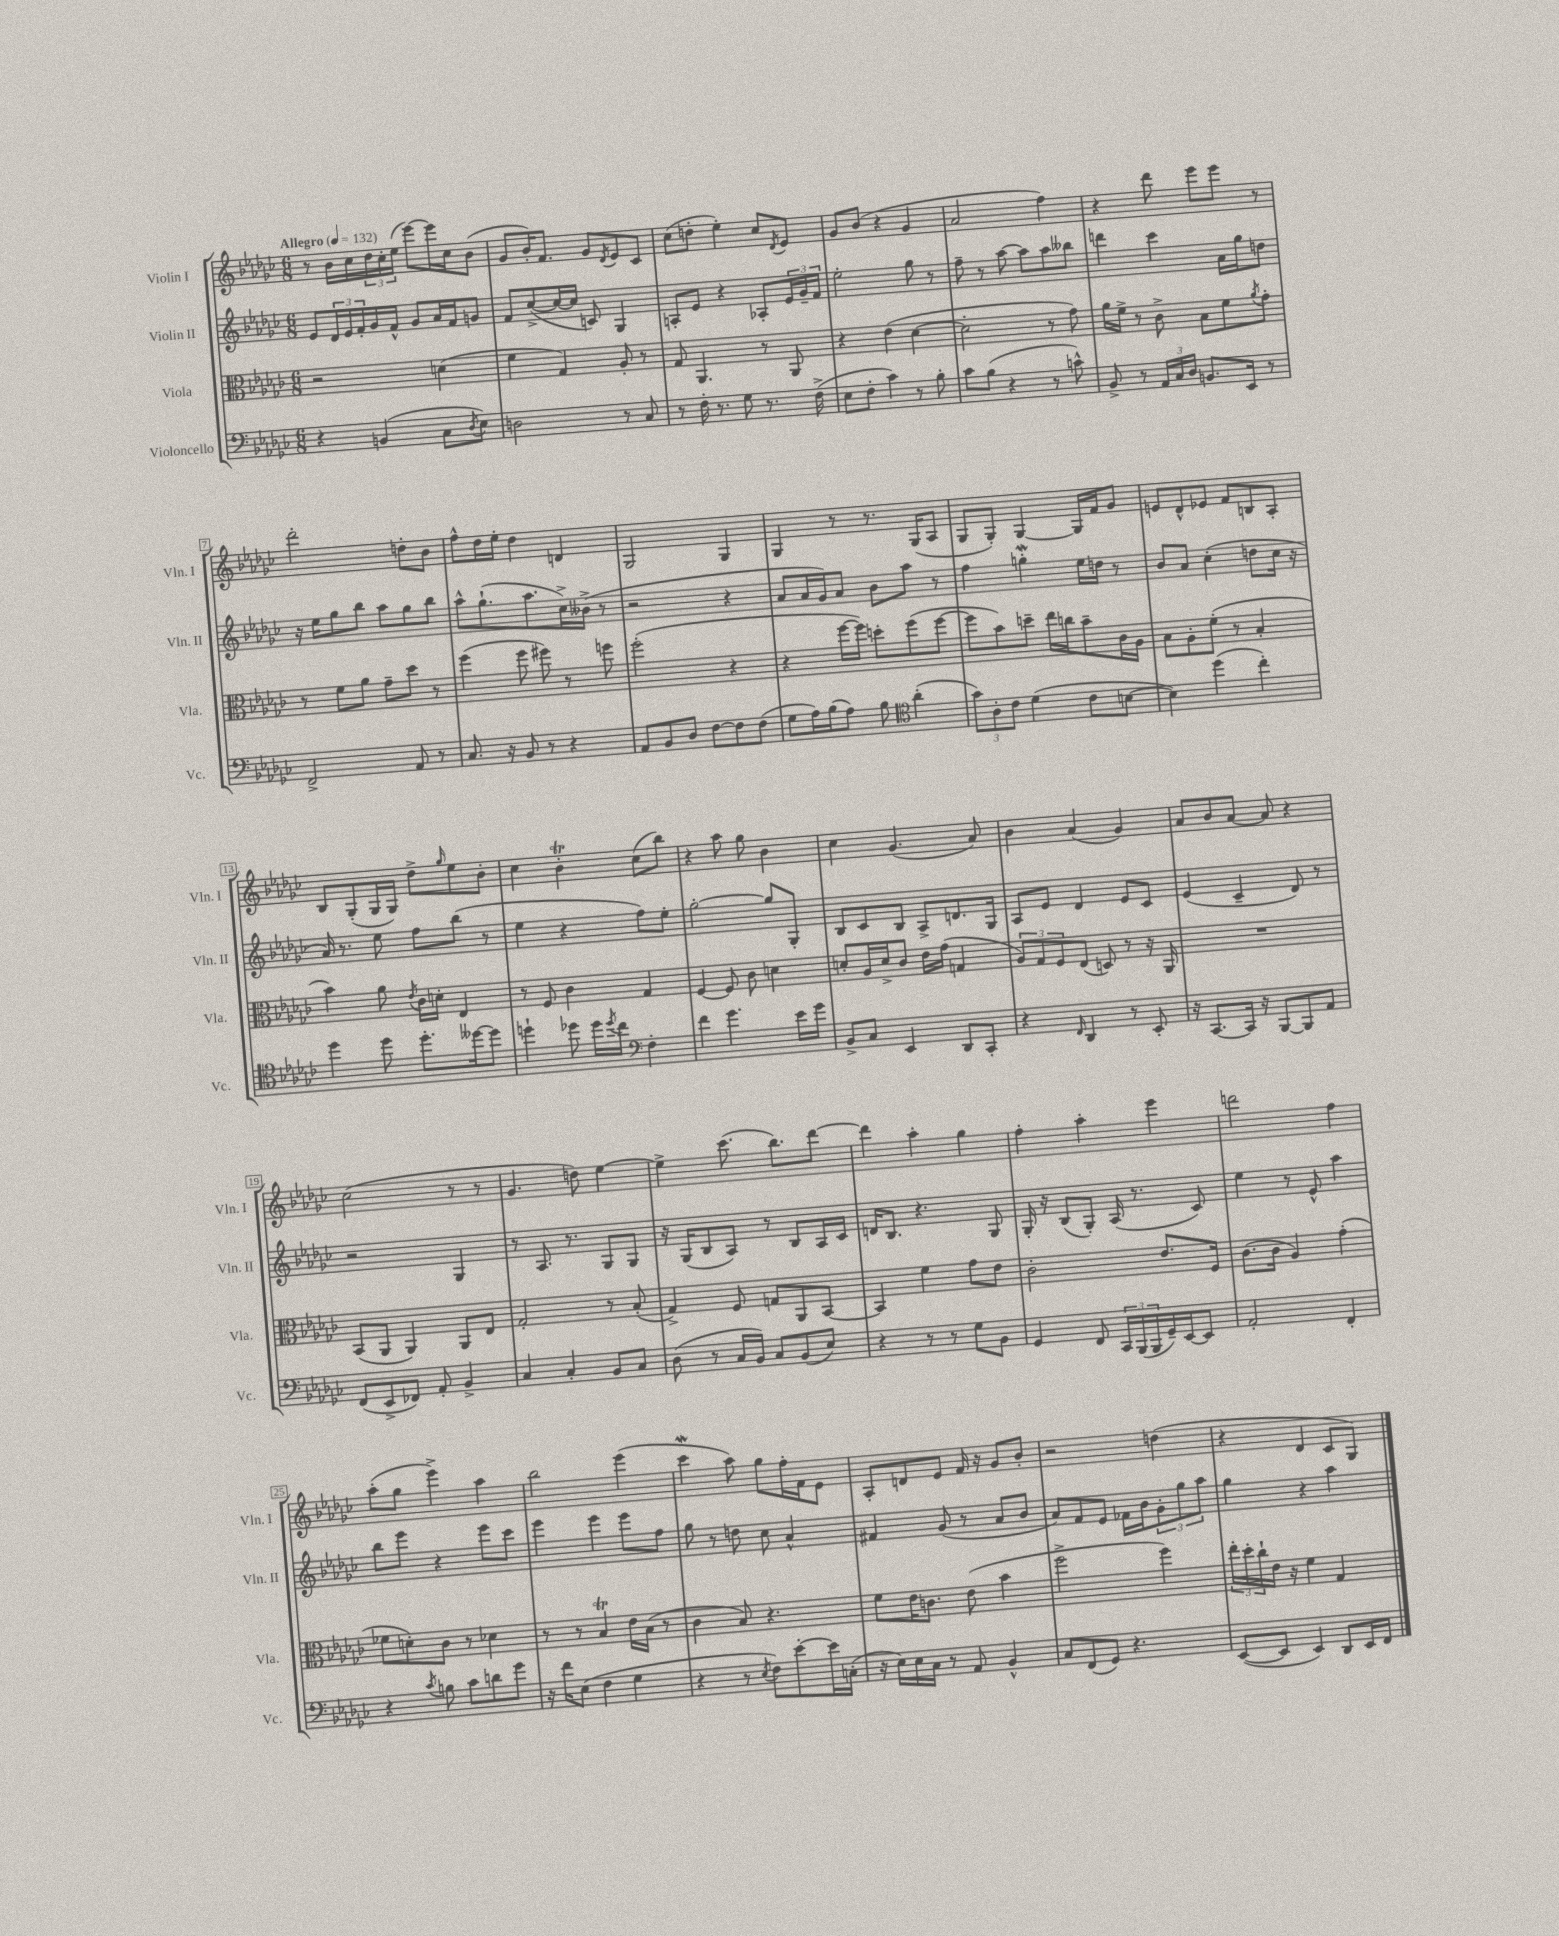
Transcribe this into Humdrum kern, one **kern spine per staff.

**kern	**kern	**kern	**kern
*staff4	*staff3	*staff2	*staff1
*clefF4	*clefC3	*clefG2	*clefG2
*k[b-e-a-d-g-c-]	*k[b-e-a-d-g-c-]	*k[b-e-a-d-g-c-]	*k[b-e-a-d-g-c-]
*M6/8	*M6/8	*M6/8	*M6/8
*MM132	*MM132	*MM132	*MM132
4r	2r	8e-/L	8r
.	.	24d-/L	16b-\LL
.	.	24e-/	.
.	.	.	16cc-\
.	.	24f'/	.
(4BB/	.	16g-/	24dd-\
.	.	.	24cc-'\
.	.	16f^^/JJ	.
.	.	.	(24ee-\JJ
.	.	8g-/L	[8eee-\L)
8C-\L	(4d\	16a-/L	16eee-\]L
.	.	16f/J	16cc-\J
8qD-/	.	.	.
8E-\J)	.	8g/J	(8b-\J
=	=	=	=
2D\	4f\	8f/L	8g-/L
.	.	([8cc-^/	16b-'/K)
.	.	.	8.f/J
.	4G-/)	16cc-/_L	.
.	.	16cc-/]JJ	.
.	.	8c/)	8g-/L
.	.	.	8qd-/
8r	8A-'/	4G-/	8e-/
8C-/	8r	.	8c-/J
=	=	=	=
8r	8G-/	8A'/L	(8cc-\L
16F'\	4.AA-/	8e-/J	8dd'\J
8.r	.	.	.
.	.	4r	4ee-'\)
8G-\	.	.	.
8.r	8r	8A-'/L	8cc-/L
.	.	.	8qd-/
.	8AA-/	24e-/L	8e-/J
.	.	24g-~/	.
(16F^\	.	.	.
.	.	24f/JJ	.
=	=	=	=
8E-\L	4r	2ee-'\	8g-/L
8F'\J	.	.	(8b-/J
4c-\)	(4e-\	.	4r
8r	[4d-\	8gg-\	4g-/
8B-'\	.	8r	.
=	=	=	=
8c-\L	2d-'\]	8ff~\	2a-/
(8B-\J	.	8r	.
4r	.	[8aa-\	.
.	.	8aa-\]L	.
8r	8r	8aa-\	4ff\)
8c^^\)	8g-\)	8bb--\J	.
=	=	=	=
8BB-^/	16a-\LL	4ddd\	4r
.	16f^\JJ	.	.
8r	8r	.	.
24AA-/LL	8c-^\	4ccc-\	8ddd-\
24C-/	.	.	.
24D-/JJ	.	.	.
8.BB/L	8B-\L	.	8eee-\L
.	8f\	16a-\LL	8eee-\J
16EE-/Jk	.	16gg-\J	.
.	8qa-/	.	.
8r	8g-'\J	8dd\J	8r
=	=	=	=
2FF^/	8r	16r	2ddd-'\
.	.	16ee-\LK	.
.	8f\L	8gg-\	.
.	8a-\J	8bb-\J	.
.	8g-~\L	8aa-\L	.
8AA-/	8dd-\J	8gg-\	8dd'\L
8r	8r	8bb-\J	8b-\J
=	=	=	=
8.C-/	(4ff\	8aa-^^\L	8ff^^\L
.	.	(8.gg-`\	16dd-\L
16r	.	.	16ee-'\JJ
8BB-/	8ff\	.	4dd-\
.	.	8.aa-\	.
8r	8ff#\)	.	.
4r	8r	16cc-^\L)	4d/
.	.	(16b--^\JJ	.
.	8ff\	8r	.
=	=	=	=
8AA-/L	(2ff'\	2r	2G-/
8BB-/	.	.	.
8D-/J	.	.	.
[8F\L	.	.	.
8F\]	4r	4r	4G-/
(8F\J	.	.	.
=	=	=	=
8G-\L	4r	8a-/L	4G-/
16A-\L)	.	16a-/L	.
(16B-\J	.	16g-/J)	.
8A-\J)	[16ff\LL	8a-/J	8r
.	16ff\]JJ)	.	.
8B-\	8dd'\L	8b-\L	8.r
*clefC4	*	*	*
(4a-'\	(8ff\	8aa-\J	.
.	.	.	(16G-/LK
.	[8ff\J	8r	8A-/J
=	=	=	=
12g-\L)	8ff\]L	4ff\	8G-/L
12A-'\	.	.	.
.	8b-\)	.	8G-'/J)
12c-\J	.	.	.
(4d-\	8dd~\J	4gg'\	[4G-/
.	16ee-\LL	.	.
.	16cc\J	.	.
8c-\L	8b-~\	16ee-\LL	16G-/]LL
.	.	16dd\JJ	16f/J
[8B\J	16c-\L	8r	8g-/J
.	16A-\JJ	.	.
=	=	=	=
4B\])	8B-\L	8b-/L	8e/L
.	8A-'\	8a-/J	8d-^^/
(4dd-\	(8f'\J	(4cc-'\	8e-/J
.	8r	.	8f/L
4cc-'\)	4B-'/	8dd\L	8B/
.	.	16cc-\Jk	8A-'/J
.	.	16r	.
=	=	=	=
4dd-\	4b-\)	16a-/)	8B-/L
.	.	8.r	.
.	.	.	(8G-'/
8dd-\	8a-\	8ee-\	16G-/L
.	.	.	16G-/JJ)
.	8qe-/	.	.
8.dd-'\L	16c-\LL	8ff\L	8dd-^\L
.	16d'\JJ	.	.
.	.	.	16qqgg-/
.	4E-/	(8bb-\J	8ee-\
[16dd--\k	.	.	.
8dd--\]J	.	8r	8b-'\J
=	=	=	=
4dd`\	8r	4ee-\	4cc-\
.	8F/	.	.
8dd-\	4c-\	4r	4b-'\
16dd-\LL	.	.	.
8qdd-/	.	.	.
16cc-\JJ	.	.	.
*clefF4	*	*	*
4F'\	4G-/	8ff\L)	(8cc-\L
.	.	8ee-'\J	8bb-\J)
=	=	=	=
4f\	[4F/	[2gg-'\	4r
4.g-\	8F/]	.	8aa-\
.	8c-\	.	8gg-\
.	4d\	8gg-/]L	4b-\
16e-\LL	.	8G-'/J	.
16g-\JJ	.	.	.
=	=	=	=
8BB-^/L	8d'/L	8B-/L	4cc-\
8C-/J	16A-/L	8c-/	.
.	16d^/J	.	.
4EE-/	8c-/J	8B-/J	(4.g-/
.	16e-\LL	8A-^/L	.
.	(16g-\JJ	.	.
8DD-/L	4G/	8.d/	.
8CC-'/J	.	.	8a-/)
.	.	16G-/Jk	.
=	=	=	=
4r	12A-/L)	8A-/L	4b-\
.	12G-/	.	.
.	.	8e-/J	.
.	12F/	.	.
16qqFF/	.	.	.
4DD-/	(8E-/J	4d-/	(4a-/
.	8D/)	.	.
8r	8r	8e-/L	4g-/)
8EE-'/	16r	8c-/J	.
.	16AA-/	.	.
=	=	=	=
16r	2.r	(4e-/	8a-/L
[8.CC-/L	.	.	.
.	.	.	8b-/
16CC-/]Jk	.	4c-~/	[8a-/J
16r	.	.	.
[8BBB-/L	.	.	8a-/]
8BBB-/]	.	8d-/)	4r
8AA-/J	.	8r	.
=	=	=	=
(8FF/L	(8BB-/L	2r	(2cc-\
8EE-^/	8AA-/J	.	.
8FF-/J)	4AA-/)	.	.
8AA-'/	.	.	.
4BB-^/	8AA-/L	4G-/	8r
.	8E-/J	.	8r
=	=	=	=
4C-/	2G-'/	8r	4.g-/
.	.	8.A-/	.
4C-'/	.	.	.
.	.	8.r	.
.	.	.	8dd\)
8BB-/L	8r	8G-/L	[4ee-\
8C-/J	(8B-'/	8G-/J	.
=	=	=	=
(8D-\	4G-^/)	16r	4ee-^\]
.	.	(16G-/LK	.
8r	.	8B-/	.
16C-/LL	8F/	8A-/J)	(8.ccc-\
16BB-/JJ)	.	.	.
8C-/L	8G/L	8r	.
.	.	.	8.bb-\L)
(8BB-/	8AA-/	8B-/L	.
8E-/J)	[8BB-/J	16A-/L	[8ddd-\J
.	.	16c-/JJ	.
=	=	=	=
4r	4BB-/]	16d/LK	4ddd-\]
.	.	8.B-/J	.
8r	4f\	4.r	4aa-'\
8r	.	.	.
8G-\L	8g-\L	.	4gg-\
8BB-\J	8e-\J	8G-/	.
=	=	=	=
4GG-/	2c-'\	16G-'/	4ff'\
.	.	16r	.
.	.	(8B-/L	.
8FF/	.	8G-'/J)	4aa-'\
24CC-/LL	.	(16A-/	.
(24BBB-/	.	.	.
.	.	8.r	.
24BBB-/	.	.	.
16GG-~/)	8.e-/L	.	4eee-\
[16EE-/J	.	.	.
8EE-/]J	.	8c-/)	.
.	16F/Jk	.	.
=	=	=	=
2AA-'/	(8.c-\L	4ee-\	2ddd\
.	16c-\Jk	.	.
.	4A-/)	8r	.
.	.	8e-^^/	.
4FF'/	(4g-'\	4aa-\	4ff\
=	=	=	=
4r	8f-\L	8bb-\L	(8aa-'\L
.	8d'\)	8eee-\J	8gg-\J
8qc-/	.	.	.
8B\	8c-\J	4r	4eee-^\)
8c-\L	8r	.	.
8d\	4d-\	8eee-\L	4aa-\
8g-\J	.	8ccc-\J	.
=	=	=	=
16r	8r	4eee-\	2bb-\
16f\LK	.	.	.
(8E-\J	8r	.	.
4F\	4B-/	4eee-\	.
4G-\	16e-\LL	8eee-\L	(4eee-\
.	(16B-\JJ	.	.
.	8r	8ff\J	.
=	=	=	=
4r	4c-\	8gg-\	4ccc-\
.	.	8r	.
8r	8B-/)	8dd\	8aa-\)
8qE-/	.	.	.
8F\L)	4.r	8cc-\	8gg-\L
[8e-'\	.	4a-^^/	16ff'\L
.	.	.	16f\J
16e-\]L	.	.	8e-\J
(16C'\JJ	.	.	.
=	=	=	=
16r	8f\L	4f#/	8A-'/L
16E-\LL)	.	.	.
16E-\	16e-\K	.	8d/
16C-\JJ	8.c\J	.	.
8r	.	(8g-/	8e-/J
8AA-/	(8e-\	8r	16f/
.	.	.	16r
4BB-^^/	4b-\	8a-/L	8g-/L
.	.	8b-/J	8b-'/J
=	=	=	=
8C-/L	2ff^\	8a-/L)	2r
(8FF/	.	8f/	.
8GG-/J)	.	8e-/J	.
4.r	.	16f-\LL	.
.	.	16b-\J	.
.	4ff\)	12g-'\	(4dd\
.	.	12gg-\	.
.	.	12aa-\J	.
=	=	=	=
([8EE-/L	24ee-'\LL	4gg-\	4r
.	24dd-'\	.	.
.	24cc-`\	.	.
8EE-/]J	16e-\JJ	.	.
.	16r	.	.
4EE-/)	4f\	4r	4d-/
8DD-/L	4G-/	4aa-\	8c-/L
16EE-/L	.	.	8G-/J)
16FF/JJ	.	.	.
==	==	==	==
*-	*-	*-	*-
